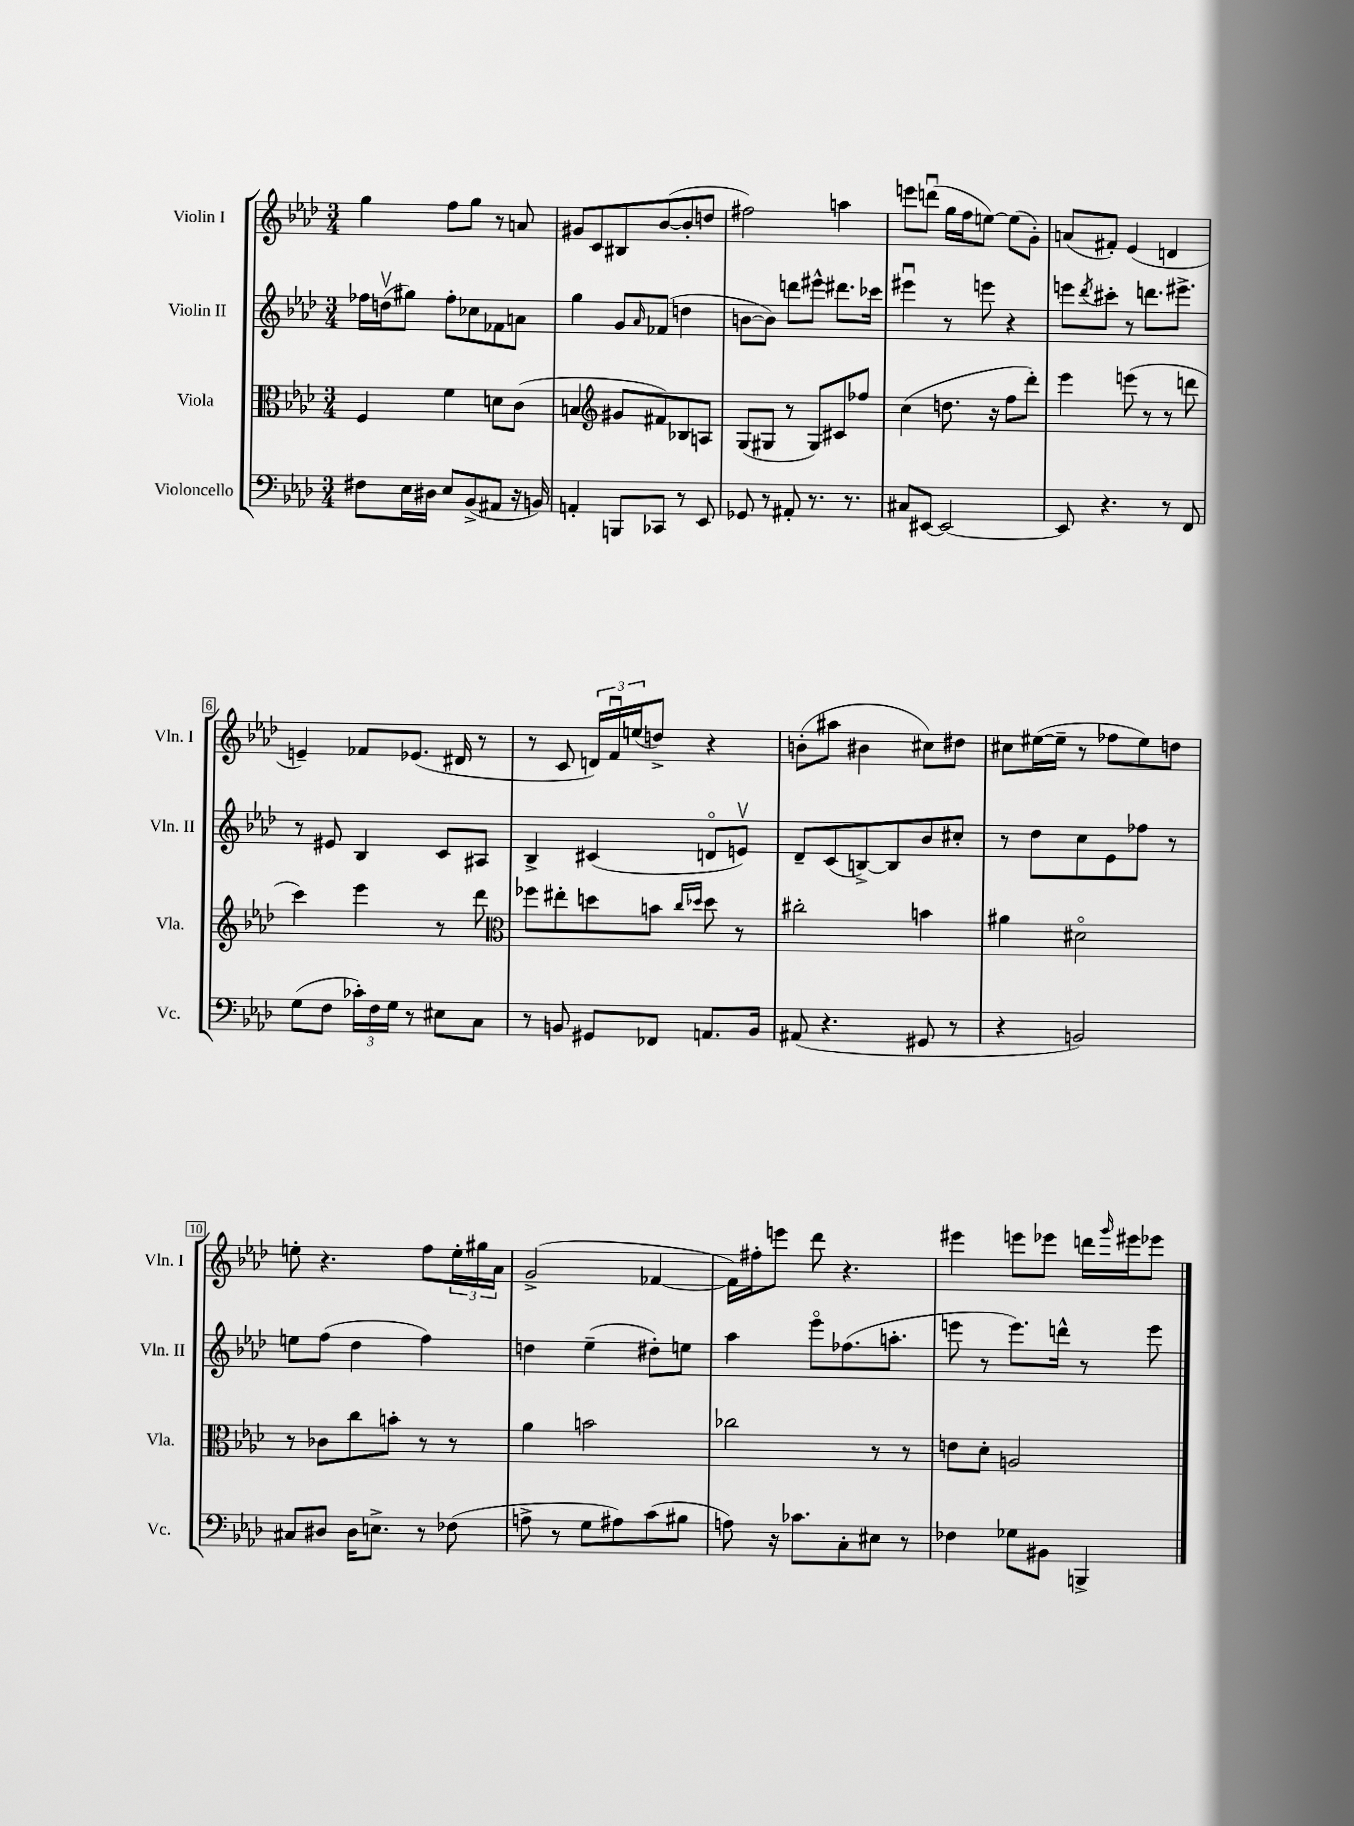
<<
\new StaffGroup <<
\new Staff = "s0" \with { instrumentName = "Violin I" shortInstrumentName = "Vln. I" } {
    \clef treble \key aes \major \numericTimeSignature \time 3/4
    g''4 f''8 g''8 r8 a'8 |
    gis'8 c'8 bis8 bes'8~( bes'8-. d''8 |
    fis''2) a''4 |
    e'''8 d'''8\downbow( g''16 f''16 e''8~) e''8( g'8-.) |
    a'8( fis'8-.) ees'4( d'4 |
    e'4--) fes'8 ees'8.( dis'16 r8 |
    r8 c'8 \tuplet 3/2 { d'16) f'16\downbow e''16( } d''8->) r4 |
    b'8-.( ais''8 bis'4 cis''8) dis''8 |
    cis''8 eis''16~( eis''16-- r8 fes''8 eis''8) d''8 |
    e''8-. r4. f''8 \tuplet 3/2 { e''16-. gis''16 aes'16 } |
    g'2->( fes'4~ |
    fes'16) fis''16-. e'''8 des'''8 r4. |
    eis'''4 e'''8 ees'''8 d'''16 \grace { g'''16 } eis'''16 ees'''8 \bar "|." |
}
\new Staff = "s1" \with { instrumentName = "Violin II" shortInstrumentName = "Vln. II" } {
    \clef treble \key aes \major \numericTimeSignature \time 3/4
    fes''16 d''16\upbow( gis''8) fes''8-. ces''8 fes'8 a'8 |
    g''4 g'8 \grace { aes'16 } fes'8( d''4 |
    b'8~ b'8) d'''8 eis'''8-^ dis'''8. ces'''16 |
    eis'''4\downbow r8 e'''8 r4 |
    e'''8 \acciaccatura { des'''8 } cis'''8-. r8 d'''8. eis'''8.-> |
    r8 eis'8 bes4 c'8 ais8 |
    bes4-> cis'4( d'8\flageolet e'8\upbow) |
    des'8-- c'8( b8~->) b8 bes'8 cis''8-. |
    r8 des''8 c''8 ees'8 fes''8 r8 |
    e''8 f''8( des''4 f''4) |
    d''4 ees''4--( dis''8-.) e''8 |
    aes''4 ees'''8\flageolet fes''8.( a''8.-. |
    e'''8 r8 e'''8.) d'''16-^ r8 e'''8 \bar "|." |
}
\new Staff = "s2" \with { instrumentName = "Viola" shortInstrumentName = "Vla." } {
    \clef alto \key aes \major \numericTimeSignature \time 3/4
    f4 f'4 d'8 c'8( |
    b4 \clef treble gis'8 fis'8) bes8 a8 |
    g8( gis8 r8 gis8) cis'8 fes''8 |
    c''4( d''8. r16 f''8 des'''8-.) |
    ees'''4 e'''8( r8 r8 d'''8 |
    c'''4) ees'''4 r8 des'''8 |
    \clef alto fes''8 eis''8-. d''8 b'8 \grace { c''16 des''16 } des''8 r8 |
    cis''2-. b'4 |
    ais'4 dis'2\flageolet |
    r8 ces'8 c''8 b'8-. r8 r8 |
    aes'4 b'2 |
    ces''2 r8 r8 |
    e'8 des'8-. a2 \bar "|." |
}
\new Staff = "s3" \with { instrumentName = "Violoncello" shortInstrumentName = "Vc." } {
    \clef bass \key aes \major \numericTimeSignature \time 3/4
    fis8 ees16 dis16 ees8 bes,8->( ais,8 r16 b,16) |
    a,4-. b,,8 ces,8 r8 ees,8 |
    ges,8 r8 ais,8-. r8. r8. |
    cis8 eis,8~ eis,2~ |
    eis,8 r4. r8 f,8 |
    g8( f8 \tuplet 3/2 { ces'16-.) f16 g16 } r8 eis8 c8 |
    r8 b,8 gis,8 fes,8 a,8. b,16 |
    ais,8( r4. gis,8 r8 |
    r4 b,2) |
    cis8 dis8 dis16 e8.-> r8 fes8( |
    a8-> r8 g8 ais8) c'8( bis8 |
    a8) r16 ces'8. c8-. eis8 r8 |
    fes4 ges8 bis,8 b,,4-> \bar "|." |
}
>>
>>
\layout { \context { \Score \override BarNumber.stencil = #(make-stencil-boxer 0.1 0.3 ly:text-interface::print) } }
